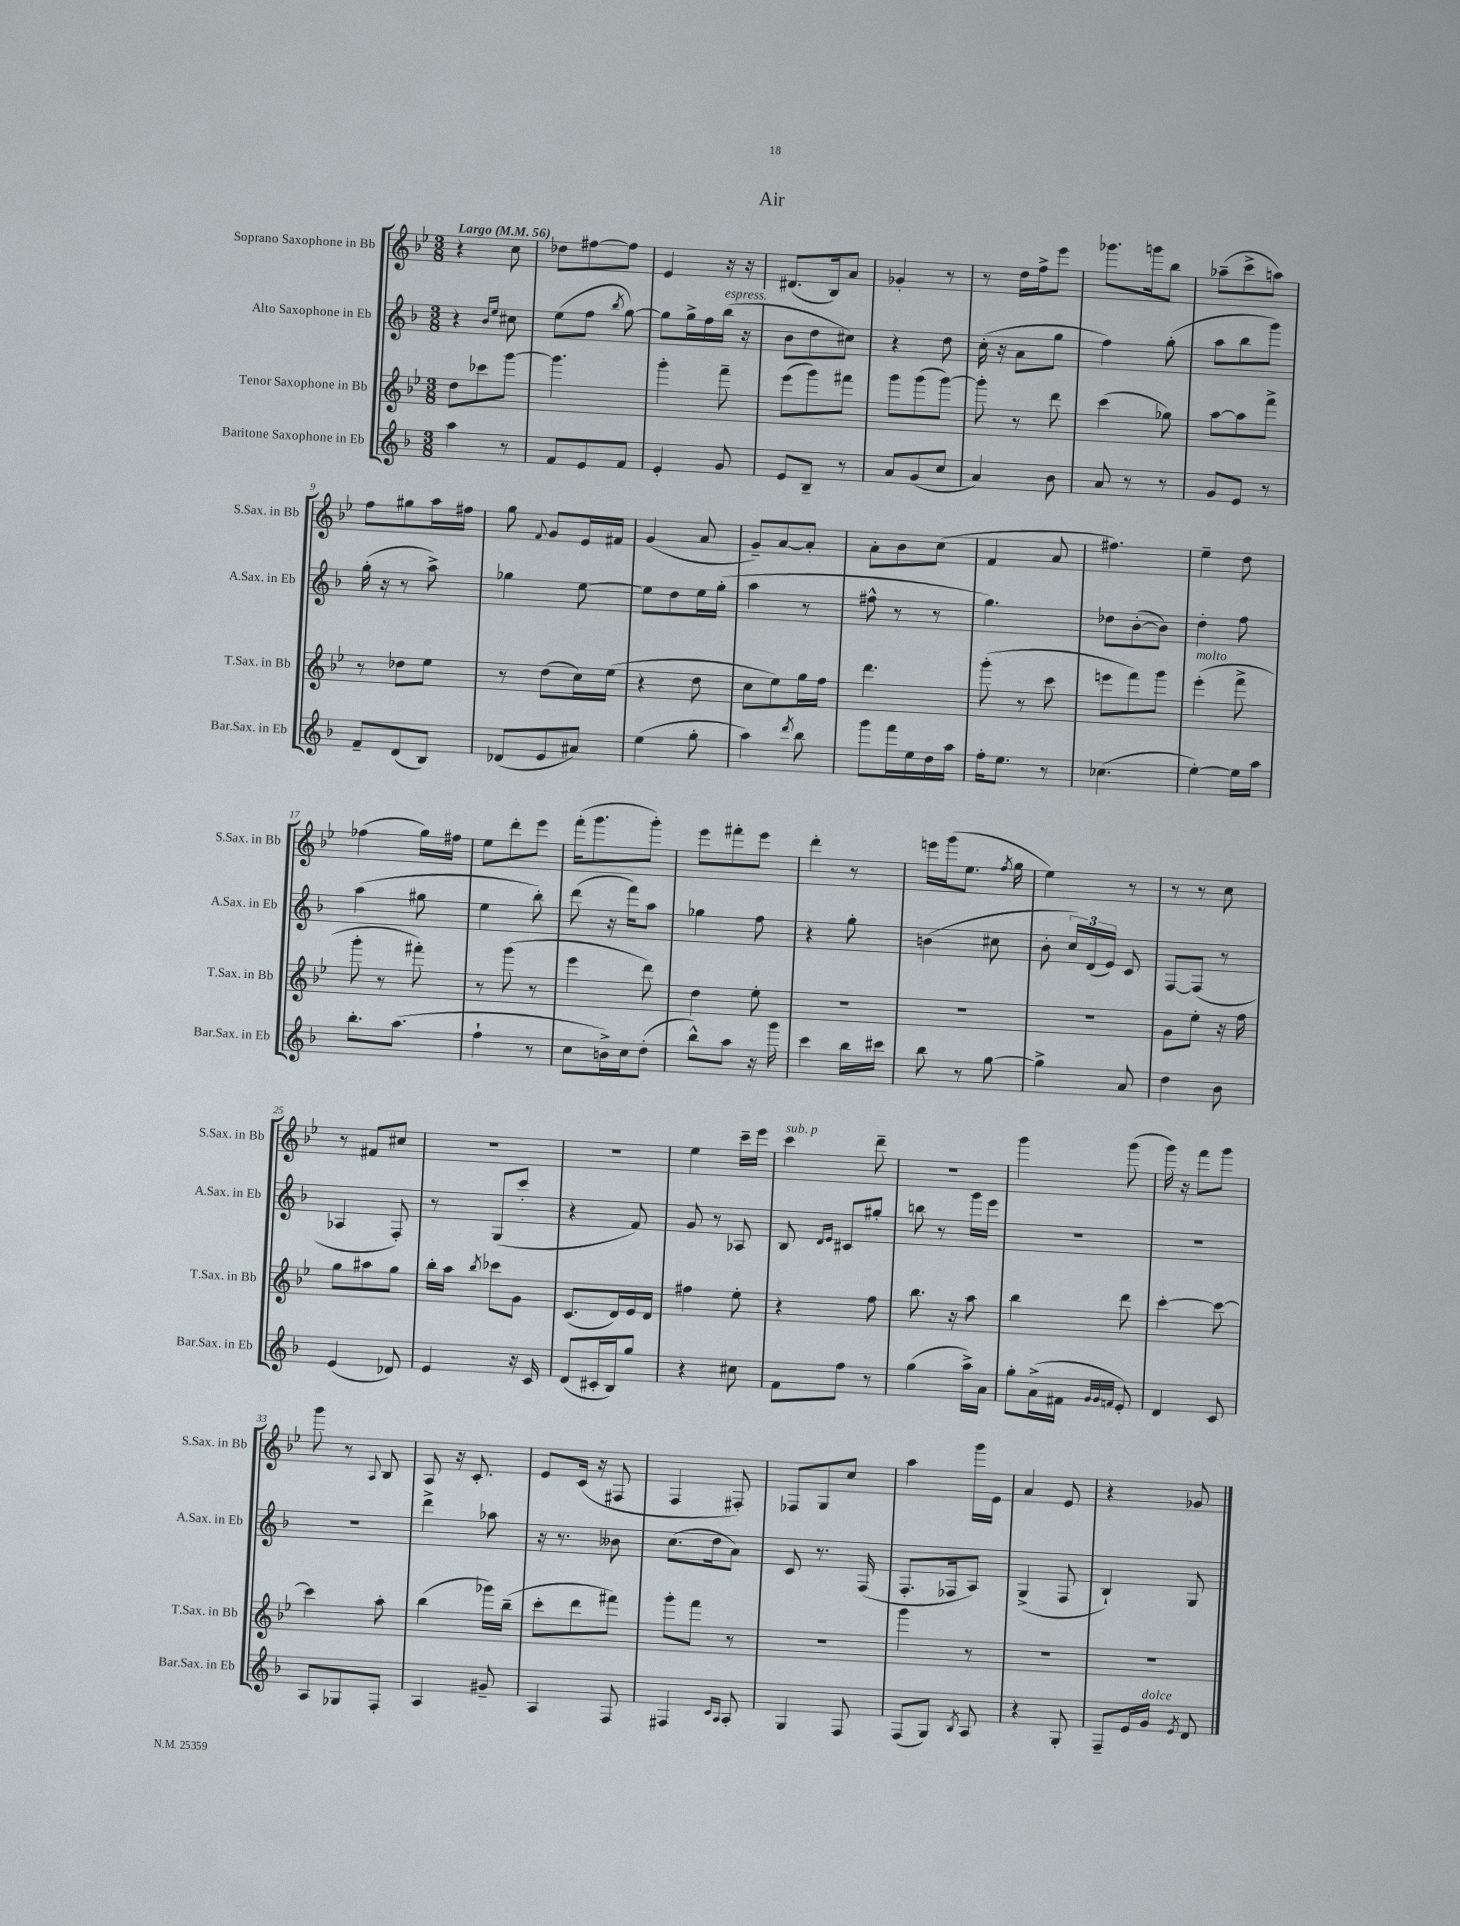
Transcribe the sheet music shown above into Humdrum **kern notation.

**kern	**kern	**kern	**kern
*staff4	*staff3	*staff2	*staff1
*clefG2	*clefG2	*clefG2	*clefG2
*k[b-]	*k[b-e-]	*k[b-]	*k[b-e-]
*M3/8	*M3/8	*M3/8	*M3/8
*MM56	*MM56	*MM56	*MM56
4aa	8dd	4r	4r
.	8ccc-	.	.
.	.	16qqb-	.
.	.	16qqee	.
8r	[8ggg	8cc#	8cc
=	=	=	=
8f	4.ggg]	(8ee	8dd-
8e	.	8ff	[8ff#
.	.	8qbb-	.
8f	.	[8gg)	8ff#]
=	=	=	=
4e'	4ggg'	8gg]	4e-
.	.	16gg^	.
.	.	16ff	.
8g	8fff~	(16bb-	16r
.	.	16r	16r
=	=	=	=
8e	(8eee-	8b-	(8.d#
8B-~	8ggg)	8dd	.
.	.	.	16B-)
8r	8fff#	8cc#)	8a
=	=	=	=
8a	8ggg	4r	4g-'
(8g	(8ggg	.	.
8cc	[8ggg)	8dd	8r
=	=	=	=
4a)	8ggg']	(16cc'	8r
.	.	16r	.
.	8r	8a	16dd
.	.	.	16ff^
8b-	8ddd	8gg	8eee-
=	=	=	=
8a	(4ccc	4ff)	8.ggg-
8r	.	.	.
.	.	.	16ggg
8r	8gg-)	(8gg'	8bb-
=	=	=	=
8g	[8aa	8aa	(8aa-~
8e	8aa]	8bb-	8ccc^
8r	8fff^	8ggg)	8aa)
=	=	=	=
8f~	8r	(16gg'	8ff
.	.	16r	.
(8d	8dd-	8r	8gg#
8B-)	8ee-	8aa^)	16aa
.	.	.	16ff#
=	=	=	=
(8d-	8r	4gg-	8gg
.	.	.	8qqf
8e	(8dd	.	8g
8a#)	16cc)	[8ee	16e-
.	(16ee-	.	16f#
=	=	=	=
(4ee	4r	8ee]	(4g
.	.	8dd	.
8gg'	8dd	16ee	8a
.	.	(16gg'	.
=	=	=	=
4aa)	8cc	4aa	8g~)
.	8ee-)	.	[8a
8qddd	.	.	.
8bb-	16gg	8r	8a']
.	16ff	.	.
=	=	=	=
8ggg	4.ddd	8ff#^^	8a'
16fff	.	8r	8b-
16ee	.	.	.
16dd	.	8r	(8cc
16aa	.	.	.
=	=	=	=
16ff'	(8ggg'	4.gg)	4f
8.ee	.	.	.
.	8r	.	.
8r	8ccc	.	8a
=	=	=	=
(4.cc-	8eee	8dd-	4.ff#)
.	8fff)	([8b-'	.
.	8ggg	8b-])	.
=	=	=	=
[4ee')	(4eee-'	4dd'	4ee-~
16ee]	8fff^	8ff	8dd
16aa	.	.	.
=	=	=	=
8.bb-'	8ggg'	(4aa	(4ff-
.	8r	.	.
(8.aa	.	.	.
.	8fff#')	8gg#	16gg)
.	.	.	16ff#
=	=	=	=
4ff`	8r	4ee	8ee-
.	(8ggg	.	8ddd'
8r	8r	8bb-')	8eee-
=	=	=	=
8cc	4eee-	(8ddd	(16fff'
.	.	.	8.ggg
16b^)	.	16r	.
16cc	.	16fff)	.
(8dd'	8ddd)	8aa	8ggg')
=	=	=	=
8bb-^^)	4dd	4gg-	8eee-
8aa	.	.	8fff#'
16r	8ee-'	8ff	8eee-
16ggg	.	.	.
=	=	=	=
4ccc	4.r	4r	4ddd'
16bb-	.	8gg'	8r
16ccc#	.	.	.
=	=	=	=
8bb-	4.r	(4b	16eee
.	.	.	(16ggg
8r	.	.	8.ee-
[8gg	.	8cc#	.
.	.	.	8qff
.	.	.	16gg
=	=	=	=
4gg^]	4.r	8b-'	4ee-)
.	.	24cc)	.
.	.	(24d	.
.	.	24e)	.
8a	.	8c	8r
=	=	=	=
4dd	8g	[8F	8r
.	8ee-'	(8F]	8r
8b-	16r	8r	8cc
.	16ff	.	.
=	=	=	=
(4e	8gg	4A-	8r
.	8aa#	.	8f#
8d-)	8gg	8F')	8cc#
=	=	=	=
4e	16bb-'	8r	4.r
.	16aa	.	.
.	8qbb-	.	.
.	8ccc-	(8G	.
16r	8g	8ccc'	.
16c	.	.	.
=	=	=	=
(8d	(8.c	4r	4.r
16c#'	.	.	.
16B-)	16d)	.	.
8gg	16e-	8f)	.
.	16d	.	.
=	=	=	=
4r	4ff#	8g	4ee-
.	.	8r	.
8cc#	8ee-'	8A-	16ccc~
.	.	.	16eee-
=	=	=	=
8f	4r	8B-	4ccc
.	.	16qqd	.
.	.	16qqe	.
8ff	.	8c#	.
8r	8ff	8gg#'	8ddd~
=	=	=	=
(4gg	8.bb-	8bb	4.r
.	.	8r	.
.	16r	.	.
16aa^)	8aa	16ggg	.
16a	.	16eee	.
=	=	=	=
8gg'	4bb-	4.r	4ggg
(16a^	.	.	.
16f#	.	.	.
32qqg	.	.	.
32qqg	.	.	.
32qqf	.	.	.
8e')	8ddd	.	(8ggg
=	=	=	=
4d	[4ccc'	4.r	16ggg)
.	.	.	16r
.	.	.	8fff
8c	8ccc_	.	8ggg
=	=	=	=
8A	4ccc]	4.r	8ggg
8G-	.	.	8r
.	.	.	8qqA
8F'	8aa'	.	8B-
=	=	=	=
4A	(4bb-	4ddd^	8A
.	.	.	16r
.	.	.	8.c'
8g#~	16ggg-)	8aa-	.
.	(16bb-~	.	.
=	=	=	=
4A	8ccc'	16r	8e-
.	.	8.r	.
.	8ddd	.	(16c
.	.	.	16r
8F	8fff#)	8b--	8F#
=	=	=	=
4F#	8ggg'	(8.cc	4F
.	8fff	.	.
.	.	16dd	.
16qqc	.	.	.
16qqA	.	.	.
8A'	8r	8a)	8F#')
=	=	=	=
4G	4.r	8c	8F-
.	.	8.r	8G
8F	.	.	8cc
.	.	(16F	.
=	=	=	=
(8F	4ggg	8.F'	4aa
8G)	.	.	.
.	.	16F-	.
8qB-	.	.	.
8A	8r	8A)	16ggg
.	.	.	16e-
=	=	=	=
4r	4.r	(4G^	4a
8G'	.	8F	8e-
=	=	=	=
8F~	4.r	4B-`)	4r
16e	.	.	.
16g	.	.	.
8qe	.	.	.
8d	.	8G	8g-
==	==	==	==
*-	*-	*-	*-
